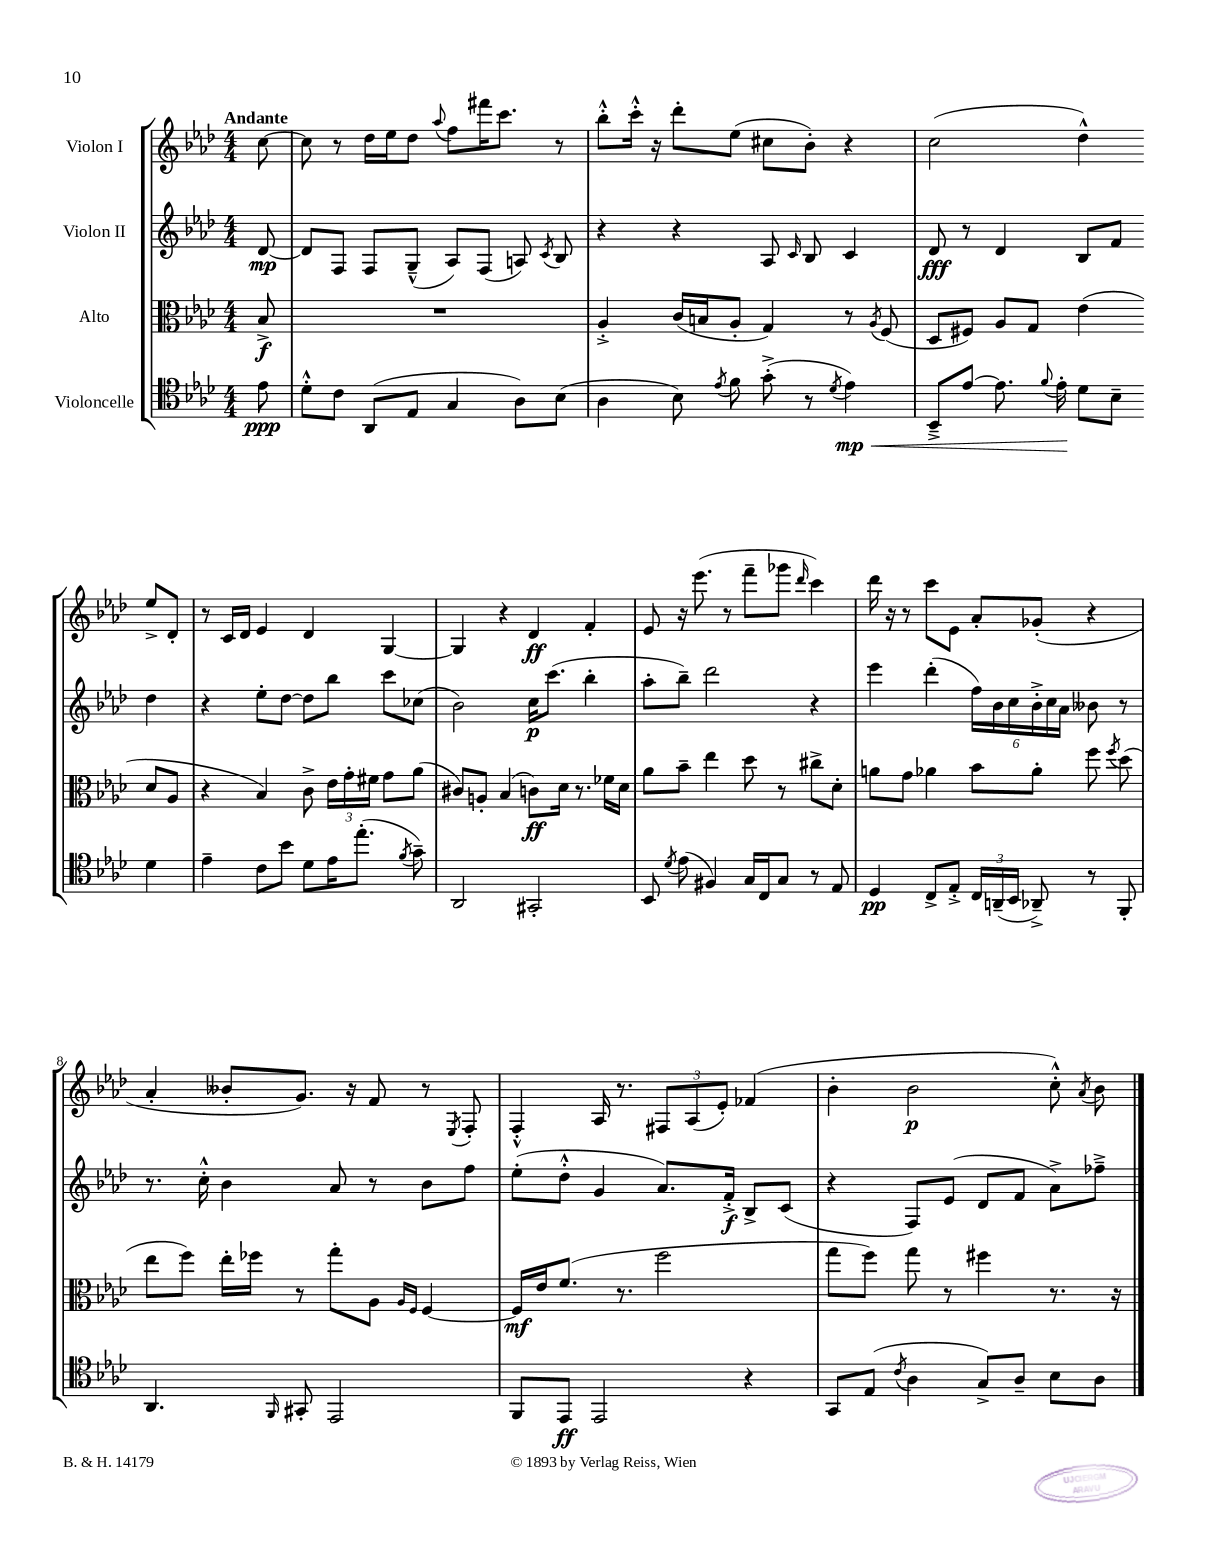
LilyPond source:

<<
\new StaffGroup <<
\new Staff = "s0" \with { instrumentName = "Violon I" } {
    \clef treble \key aes \major \numericTimeSignature \time 4/4 \partial 8 \tempo "Andante"
    \autoBeamOff c''8~ |
    c''8 r8 des''16[ ees''16 des''8] \appoggiatura { aes''8 } f''8[ fis'''16 c'''8.] r8 |
    bes''8[-.-^ c'''16]-.-^ r16 des'''8[-. ees''8]( cis''8[ bes'8]-.) r4 |
    c''2( des''4-^) ees''8[-> des'8]-. |
    r8 c'16[ des'16] ees'4 des'4 g4~ |
    g4 r4 des'4\ff f'4-. |
    ees'8 r16 ees'''8.( r8 f'''8[-- ges'''8] \grace { des'''16 } c'''4) |
    des'''16 r16 r8 c'''8[ ees'8] aes'8[-. ges'8]-.( r4 |
    aes'4-. beses'8[-. g'8.]) r16 f'8 r8 \acciaccatura { ees8 } f8-. |
    f4-.-^ aes16 r8. \tuplet 3/2 { fis8[ aes8( ees'8]-.) } fes'4( |
    bes'4-. bes'2\p c''8-.-^) \acciaccatura { aes'8 } bes'8 \bar "|." |
}
\new Staff = "s1" \with { instrumentName = "Violon II" } {
    \clef treble \key aes \major \numericTimeSignature \time 4/4 \partial 8
    \autoBeamOff des'8~\mp |
    des'8[ f8] f8[ g8]---^( aes8[) f8]( a8) \acciaccatura { c'8 } bes8 |
    r4 r4 aes8 \grace { c'16 } bes8 c'4 |
    des'8\fff r8 des'4 bes8[ f'8] des''4 |
    r4 ees''8[-. des''8]~ des''8[ bes''8] c'''8[ ces''8]( |
    bes'2) c''16[\p c'''8.]( bes''4-. |
    aes''8[-. bes''8]--) des'''2 r4 |
    ees'''4 des'''4-.( \tuplet 6/4 { f''16[) bes'16 c''16 bes'16-.-> c''16 aes'16] } beses'8 r8 |
    r8. c''16-.-^ bes'4 aes'8 r8 bes'8[ f''8] |
    ees''8[-.( des''8]-.-^ g'4 aes'8.[) f'16]-.->\f bes8[-> c'8]( |
    r4 f8[) ees'8]( des'8[ f'8] aes'8[->) fes''8]---> \bar "|." |
}
\new Staff = "s2" \with { instrumentName = "Alto" } {
    \clef alto \key aes \major \numericTimeSignature \time 4/4 \partial 8
    \autoBeamOff bes8->\f |
    R1 |
    aes4-.-> c'16[( b16 aes8]-. g4) r8 \acciaccatura { aes8 } f8( |
    des8[ fis8]) aes8[ g8] ees'4( des'8[ aes8] |
    r4 bes4) c'8-> \tuplet 3/2 { ees'16[ g'16-. fis'16] } g'8[ aes'8]( |
    cis'8[) a8]-. bes4( c'8[\ff) des'16] r8. fes'16[ des'16] |
    aes'8[ bes'8]-- ees''4 des''8 r8 cis''8[-> des'8]-. |
    a'8[ g'8] aes'4 bes'8[ aes'8]-. f''8 \acciaccatura { f''8 } des''8( |
    ees''8[ f''8]) ees''16[-. fes''16] r8 g''8[-. aes8] \grace { aes16[ f16] } f4~ |
    f16[\mf ees'16 f'8.]( r8. f''2 |
    g''8[ f''8]) g''8 r8 fis''4 r8. r16 \bar "|." |
}
\new Staff = "s3" \with { instrumentName = "Violoncelle" } {
    \clef tenor \key aes \major \numericTimeSignature \time 4/4 \partial 8
    \autoBeamOff ees'8\ppp |
    des'8[-.-^ c'8] aes,8[( ees8] g4 aes8[) bes8]( |
    aes4 bes8) \acciaccatura { ees'8 } f'8 g'8-.->( r8 \acciaccatura { des'8 } ees'4\mp\<) |
    bes,8[---> ees'8]~ ees'8. \appoggiatura { f'8 } ees'16-.\! des'8[ bes8]-- des'4 |
    ees'4-- c'8[ bes'8] des'8[ ees'16 ees''8.]-.( \acciaccatura { f'8 } g'8--) |
    aes,2 gis,2-. |
    bes,8 \acciaccatura { des'8 } ees'8( fis4) g16[ c16 g8] r8 ees8 |
    des4\pp c8[-> ees8]-.-> \tuplet 3/2 { c16[ a,16--( bes,16] } aes,8--->) r8 f,8-. |
    aes,4. \grace { f,16 } gis,8-. ees,2 |
    f,8[ ees,8]\ff ees,2 r4 |
    g,8[ ees8]( \acciaccatura { c'8 } aes4 g8[->) aes8]-- bes8[ aes8] \bar "|." |
}
>>
>>
